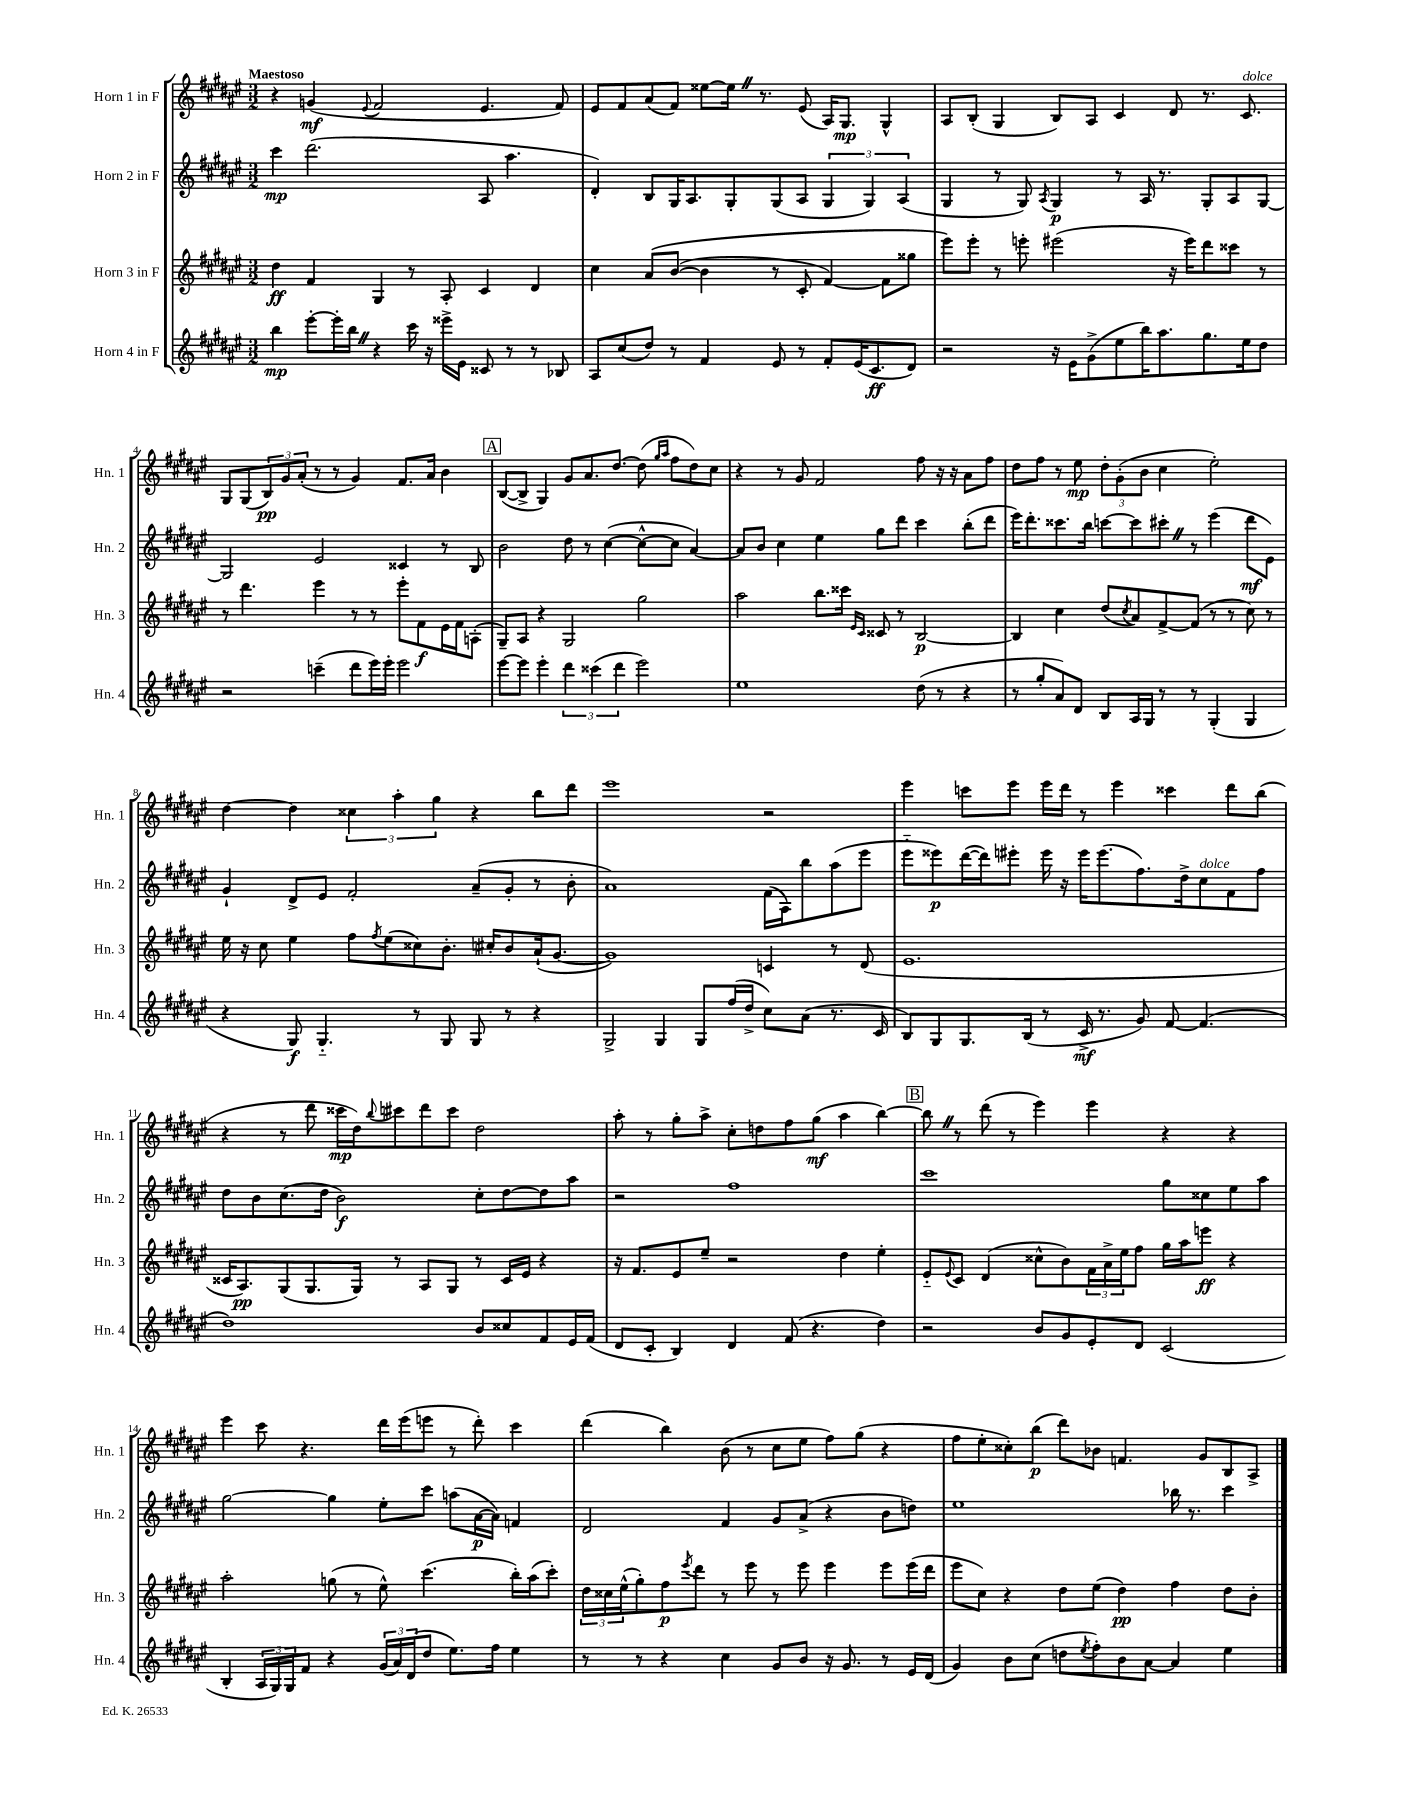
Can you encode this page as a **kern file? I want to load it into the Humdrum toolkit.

**kern	**dynam	**kern	**dynam	**kern	**dynam	**kern	**dynam
*part4	*part4	*part3	*part3	*part2	*part2	*part1	*part1
*staff4	*staff4	*staff3	*staff3	*staff2	*staff2	*staff1	*staff1
*I"Horn 4 in F	*	*I"Horn 3 in F	*	*I"Horn 2 in F	*	*I"Horn 1 in F	*
*I'Hn. 4	*	*I'Hn. 3	*	*I'Hn. 2	*	*I'Hn. 1	*
*clefG2	*	*clefG2	*	*clefG2	*	*clefG2	*
*k[f#c#g#d#a#e#]	*	*k[f#c#g#d#a#e#]	*	*k[f#c#g#d#a#e#]	*	*k[f#c#g#d#a#e#]	*
*M3/2	*	*M3/2	*	*M3/2	*	*M3/2	*
=1	=1	=1	=1	=1	=1	=1	=1
!	!	!	!	!	!	!LO:TX:a:B:t=Maestoso	!
4bb\	mp	4dd#\	ff	4ccc#\	mp	4r	.
[8eee#'\L	.	4f#/	.	(2.ddd#\	.	(4gn/	mf
16eee#'\L]	.	.	.	.	.	.	.
16bbZ\JJ	.	.	.	.	.	.	.
.	.	.	.	.	.	8qqe#/	.
4r	.	4G#/	.	.	.	2f#/	.
16ccc#\	.	8r	.	.	.	.	.
16r	.	.	.	.	.	.	.
16eee##X^\LL	.	8A#'/	.	.	.	.	.
16e#\JJ	.	.	.	.	.	.	.
8c##X/	.	4c#/	.	8A#/	.	4.e#/	.
8r	.	.	.	4.aa#\	.	.	.
8r	.	4d#/	.	.	.	.	.
8B-X/	.	.	.	.	.	8f#/)	.
=2	=2	=2	=2	=2	=2	=2	=2
8A#/L	.	4cc#\	.	4d#'/)	.	8e#/L	.
(8cc#/	.	.	.	.	.	8f#/	.
8dd#/J)	.	(8a#/L	.	8B/L	.	(8a#/	.
8r	.	([8b/J	.	16G#/K	.	8f#/J)	.
.	.	.	.	8.A#/	.	.	.
4f#/	.	4b\]	.	.	.	[8ee##X\L	.
.	.	.	.	8G#'/	.	16ee##Z\Jk]	.
.	.	.	.	.	.	8.r	.
8e#/	.	8r	.	(8G#/	.	.	.
8r	.	8c#'/	.	8A#/J	.	(8e#/	.
8f#'/L	.	[4f#/)	.	6G#/	.	16A#/KL)	.
.	.	.	.	.	.	8.G#/J	mp
(16e#/K	.	.	.	.	.	.	.
.	.	.	.	6G#/)	.	.	.
8.c#/	ff	.	.	.	.	.	.
.	.	8f#\L]	.	.	.	4G#^^/	.
.	.	.	.	(6A#/	.	.	.
8d#/J)	.	8gg##X\J	.	.	.	.	.
=3	=3	=3	=3	=3	=3	=3	=3
2r	.	8eee#\L)	.	4G#/	.	8A#/L	.
.	.	8eee#'\J	.	.	.	(8B'/J	.
.	.	8r	.	8r	.	4G#/	.
.	.	8eeen'\	.	8G#/)	.	.	.
.	.	.	.	8qA#/	.	.	.
16r	.	(2eee#X\	.	4G#/	p	8B/L)	.
16e#\KL	.	.	.	.	.	.	.
(8g#^\	.	.	.	.	.	8A#/J	.
8ee#\	.	.	.	8r	.	4c#/	.
16bb\K)	.	.	.	16A#/	.	.	.
8.aa#\	.	.	.	8.r	.	.	.
.	.	16r	.	.	.	8d#/	.
.	.	16eee#\KL)	.	.	.	.	.
8.gg#\	.	8ddd#\	.	8G#'/L	.	8.r	.
.	.	8ccc##X\J	.	8A#/	.	.	.
!	!	!	!	!	!	!LO:TX:a:i:t=dolce	!
16ee#\k	.	.	.	.	.	8.c#/	.
8dd#\J	.	8r	.	[8G#/J	.	.	.
!!LO:LB:g=z
=4	=4	=4	=4	=4	=4	=4	=4
2r	.	8r	.	2G#/]	.	8G#/L	.
.	.	4.ddd#\	.	.	.	(8G#/	.
.	.	.	.	.	.	12B/)	pp
.	.	.	.	.	.	12g#/	.
.	.	.	.	.	.	(12a#'/J	.
(4cccn~\	.	4eee#\	.	2e#/	.	8r	.
.	.	.	.	.	.	8r	.
8ddd#\L	.	8r	.	.	.	4g#/)	.
16eee#\L)	.	8r	.	.	.	.	.
16eee#'\JJ	.	.	.	.	.	.	.
2eee#\	.	8eee#'\L	.	4c##X/	.	8.f#/L	.
.	.	8f#\	f	.	.	.	.
.	.	.	.	.	.	16a#/Jk	.
.	.	16e#\L	.	8r	.	4b\	.
.	.	16f#\J	.	.	.	.	.
.	.	(8An'\J	.	8B/	.	.	.
!!LO:REH:place=s1:t=A
=5	=5	=5	=5	=5	=5	=5	=5
[8eee#\L	.	8G#~/L)	.	2b\	.	([8B/L	.
8eee#\J]	.	8A#/J	.	.	.	8B^/J]	.
4eee#'\	.	4r	.	.	.	4G#/)	.
6ddd#\	.	2G#/	.	8dd#\	.	8g#/L	.
.	.	.	.	8r	.	8.a#/	.
(6ccc##X\	.	.	.	.	.	.	.
.	.	.	.	([4cc#\	.	.	.
.	.	.	.	.	.	[8.dd#/J	.
6ddd#\	.	.	.	.	.	.	.
2eee#\)	.	2gg#\	.	8cc#^^\L_	.	(8dd#\]	.
.	.	.	.	.	.	16qqgg#/LL	.
.	.	.	.	.	.	16qqaa#/JJ	.
.	.	.	.	8cc#\J]	.	8ff#\L	.
.	.	.	.	[4a#/)	.	8dd#\)	.
.	.	.	.	.	.	8cc#\J	.
=6	=6	=6	=6	=6	=6	=6	=6
1ee#	.	2aa#\	.	8a#/L]	.	4r	.
.	.	.	.	8b/J	.	.	.
.	.	.	.	4cc#\	.	8r	.
.	.	.	.	.	.	8g#/	.
.	.	8.bb\L	.	4ee#\	.	2f#/	.
.	.	16ccc##X\Jk	.	.	.	.	.
.	.	16qqe#/LL	.	.	.	.	.
.	.	16qqc#/JJ	.	.	.	.	.
.	.	8c##X/	.	8gg#\L	.	.	.
.	.	8r	.	8ddd#\J	.	.	.
(8dd#\	.	[2B/	p	4ccc#\	.	8ff#\	.
8r	.	.	.	.	.	16r	.
.	.	.	.	.	.	16r	.
4r	.	.	.	(8bb'\L	.	8a#\L	.
.	.	.	.	8ddd#\J	.	8ff#\J	.
=7	=7	=7	=7	=7	=7	=7	=7
8r	.	4B/]	.	16eee#\KL)	.	8dd#\L	.
.	.	.	.	8.ddd#'\	.	.	.
8gg#'/L	.	.	.	.	.	8ff#\J	.
8a#/)	.	4cc#\	.	8.ccc##X\	.	8r	.
8d#/J	.	.	.	.	.	8ee#\	mp
.	.	.	.	16bb\Jk	.	.	.
8B/L	.	(8dd#/L	.	[8cccn\L	.	12dd#'\L	.
.	.	.	.	.	.	(12g#'\	.
.	.	8qcc#/	.	.	.	.	.
16A#/L	.	8a#/)	.	8ccc\]	.	.	.
.	.	.	.	.	.	12b\J	.
16G#/JJ	.	.	.	.	.	.	.
8r	.	[8f#^/	.	8ccc#X'Z\J	.	4cc#\	.
8r	.	(8f#/J]	.	8r	.	.	.
(4G#'/	.	8r	.	(4eee#\	.	2ee#'\)	.
.	.	8r	.	.	.	.	.
4G#/	.	8cc#\)	.	8ddd#\L	mf	.	.
.	.	8r	.	8e#\J)	.	.	.
!!LO:LB:g=z
=8	=8	=8	=8	=8	=8	=8	=8
4r	.	16ee#\	.	4g#`/	.	[4dd#\	.
.	.	16r	.	.	.	.	.
.	.	8cc#\	.	.	.	.	.
8G#/)	f	4ee#\	.	8d#^/L	.	4dd#\]	.
4.G#/	.	.	.	8e#/J	.	.	.
.	.	8ff#\L	.	2f#'/	.	6cc##X\	.
.	.	8qff#/	.	.	.	.	.
.	.	(8ee#\	.	.	.	.	.
.	.	.	.	.	.	6aa#'\	.
8r	.	8cc##X\)	.	.	.	.	.
.	.	.	.	.	.	6gg#\	.
8G#/	.	8.b'\J	.	.	.	.	.
8G#/	.	.	.	(8a#~/L	.	4r	.
.	.	16cc#X'/KL	.	.	.	.	.
8r	.	8b/	.	8g#'/J	.	.	.
4r	.	(16a#`/k	.	8r	.	8bb\L	.
.	.	[8.g#/J	.	.	.	.	.
.	.	.	.	8b'\	.	8ddd#\J	.
=9	=9	=9	=9	=9	=9	=9	=9
2G#^/	.	1g#])	.	1a#)	.	1eee#	.
4G#/	.	.	.	.	.	.	.
8G#/L	.	.	.	.	.	.	.
(16ff#/L	.	.	.	.	.	.	.
16dd#^/JJ	.	.	.	.	.	.	.
8cc#\L)	.	4cn/	.	(16f#\LL	.	2r	.
.	.	.	.	16A#\J)	.	.	.
(8a#\J	.	.	.	8bb\	.	.	.
8.r	.	8r	.	(8aa#\	.	.	.
.	.	(8d#/	.	8eee#\J	.	.	.
16c#/	.	.	.	.	.	.	.
=10	=10	=10	=10	=10	=10	=10	=10
8B/L)	.	1.e#	.	8eee#\L	.	4eee#\	.
8G#/	.	.	.	8eee##X\)	p	.	.
8.G#/	.	.	.	([16ddd#\L	.	8cccn\L	.
.	.	.	.	16ddd#\J])	.	.	.
.	.	.	.	8eee#X'\J	.	8eee#\J	.
(16B/Jk	.	.	.	.	.	.	.
8r	.	.	.	16eee#\	.	16eee#\LL	.
.	.	.	.	16r	.	16ddd#\JJ	.
16c#^/	mf	.	.	16eee#\KL	.	8r	.
8.r	.	.	.	(8.eee#\	.	.	.
.	.	.	.	.	.	4eee#\	.
8g#/)	.	.	.	8.ff#\)	.	.	.
[8f#/	.	.	.	.	.	4ccc##X\	.
.	.	.	.	16dd#^\k	.	.	.
!	!	!	!	!LO:TX:a:i:t=dolce	!	!	!
(4.f#/]	.	.	.	8cc#\	.	.	.
.	.	.	.	8f#\	.	8ddd#\L	.
.	.	.	.	8ff#\J	.	(8bb\J	.
!!LO:LB:g=z
=11	=11	=11	=11	=11	=11	=11	=11
1dd#)	.	16c##X/KL	.	8dd#\L	.	4r	.
.	.	8.A#/)	pp	.	.	.	.
.	.	.	.	8b\	.	.	.
.	.	(8G#/	.	(8.cc#\	.	8r	.
.	.	8.G#/	.	.	.	8ddd#\	.
.	.	.	.	16dd#\Jk	.	.	.
.	.	.	.	2b\)	f	16ccc##X\LL	mp
.	.	16G#/Jk)	.	.	.	16dd#\J)	.
.	.	.	.	.	.	8qqbb/	.
.	.	8r	.	.	.	8ccc#X\	.
.	.	8A#/L	.	.	.	8ddd#\	.
.	.	8G#/J	.	.	.	8ccc#\J	.
8b/L	.	8r	.	8cc#'\L	.	2dd#\	.
8cc##X/	.	16c##/LL	.	[8dd#\	.	.	.
.	.	16e#/JJ	.	.	.	.	.
8f#/	.	4r	.	8dd#\]	.	.	.
16e#/L	.	.	.	8aa#\J	.	.	.
(16f#/JJ	.	.	.	.	.	.	.
=12	=12	=12	=12	=12	=12	=12	=12
8d#/L	.	16r	.	2r	.	8aa#'\	.
.	.	8.f#/L	.	.	.	.	.
8c#'/J	.	.	.	.	.	8r	.
4B/)	.	8e#/	.	.	.	8gg#'\L	.
.	.	8ee#~/J	.	.	.	8aa#^\J	.
4d#/	.	2r	.	1ff#	.	8cc#'\L	.
.	.	.	.	.	.	8ddn\	.
(8f#/	.	.	.	.	.	8ff#\	.
4.r	.	.	.	.	.	(8gg#\J	mf
.	.	4dd#\	.	.	.	4aa#\	.
4dd#\)	.	4ee#'\	.	.	.	[4bb\)	.
!!LO:REH:place=s1:t=B
=13	=13	=13	=13	=13	=13	=13	=13
2r	.	8e#/L	.	1ccc#	.	8bbZ\]	.
.	.	8qqe#/	.	.	.	.	.
.	.	8c#/J	.	.	.	8r	.
.	.	(4d#/	.	.	.	(8ddd#\	.
.	.	.	.	.	.	8r	.
8b/L	.	8cc##X^^\L	.	.	.	4eee#\)	.
8g#/	.	8b\)	.	.	.	.	.
8e#'/	.	24f#\L	.	.	.	4eee#\	.
.	.	24a#^\	.	.	.	.	.
.	.	24ee#\J	.	.	.	.	.
8d#/J	.	8ff#\J	.	.	.	.	.
(2c#/	.	16gg#\LL	.	8gg#\L	.	4r	.
.	.	16aa#\J	.	.	.	.	.
.	.	8eeen\J	ff	8cc##X\	.	.	.
.	.	4r	.	8ee#\	.	4r	.
.	.	.	.	8aa#\J	.	.	.
!!LO:LB:g=z
=14	=14	=14	=14	=14	=14	=14	=14
4B'/	.	2aa#'\	.	[2gg#\	.	4eee#\	.
24A#/LL	.	.	.	.	.	8ccc#\	.
24G#/)	.	.	.	.	.	.	.
24G#/J	.	.	.	.	.	.	.
8f#/J	.	.	.	.	.	4.r	.
4r	.	(8ggn\	.	4gg#\]	.	.	.
.	.	8r	.	.	.	.	.
(24g#/LL	.	8ee#^^\)	.	8ee#'\L	.	16ddd#\LL	.
24a#/)	.	.	.	.	.	.	.
.	.	.	.	.	.	(16eee#\J	.
(24d#/J	.	.	.	.	.	.	.
8dd#/J	.	(4.ccc#\	.	8ccc#\J	.	8eeen\J	.
8.ee#\L)	.	.	.	(8aan\L	.	8r	.
.	.	.	.	[16a#\L	p	8ddd#'\)	.
16ff#\Jk	.	.	.	16a#\JJ])	.	.	.
4ee#\	.	16bb'\LL)	.	4fn/	.	4ccc#\	.
.	.	(16aa#\J	.	.	.	.	.
.	.	8ccc#'\J)	.	.	.	.	.
=15	=15	=15	=15	=15	=15	=15	=15
8r	.	24dd#\LL	.	2d#/	.	(4ddd#\	.
.	.	24cc##X\	.	.	.	.	.
.	.	(24ee#^^\J	.	.	.	.	.
8r	.	8gg#'\)	.	.	.	.	.
4r	.	8ff#\	p	.	.	4bb\)	.
.	.	8qeee#/	.	.	.	.	.
.	.	8ddd#\J	.	.	.	.	.
4cc#\	.	8r	.	4f#/	.	(8b\	.
.	.	8eee#\	.	.	.	8r	.
8g#/L	.	8r	.	8g#/L	.	8cc#\L	.
8b/J	.	8eee#\	.	(8a#^/J	.	8ee#\J	.
16r	.	4eee#\	.	4r	.	8ff#\L)	.
8.g#/	.	.	.	.	.	.	.
.	.	.	.	.	.	(8gg#\J	.
8r	.	8eee#\L	.	8b\L	.	4r	.
16e#/LL	.	(16eee#\L	.	8ddn\J)	.	.	.
(16d#/JJ	.	16ddd#\JJ	.	.	.	.	.
=16	=16	=16	=16	=16	=16	=16	=16
4g#/)	.	8eee#\L	.	1ee#	.	8ff#\L	.
.	.	8cc#\J)	.	.	.	8ee#'\	.
8b\L	.	4r	.	.	.	8cc##X'\)	.
(8cc#\J	.	.	.	.	.	(8bb\J	p
8ddn\L	.	8dd#\L	.	.	.	8ddd#\L)	.
8qee#/	.	.	.	.	.	.	.
8ff#'\)	.	(8ee#\J	.	.	.	8b-X\J	.
8b\	.	4dd#\)	pp	.	.	4.fn/	.
[8a#\J	.	.	.	.	.	.	.
4a#/]	.	4ff#\	.	16bb-X\	.	.	.
.	.	.	.	8.r	.	.	.
.	.	.	.	.	.	8g#/L	.
4ee#\	.	8dd#\L	.	4ccc#\	.	8B/	.
.	.	8b'\J	.	.	.	8A#^/J	.
==	==	==	==	==	==	==	==
*-	*-	*-	*-	*-	*-	*-	*-
